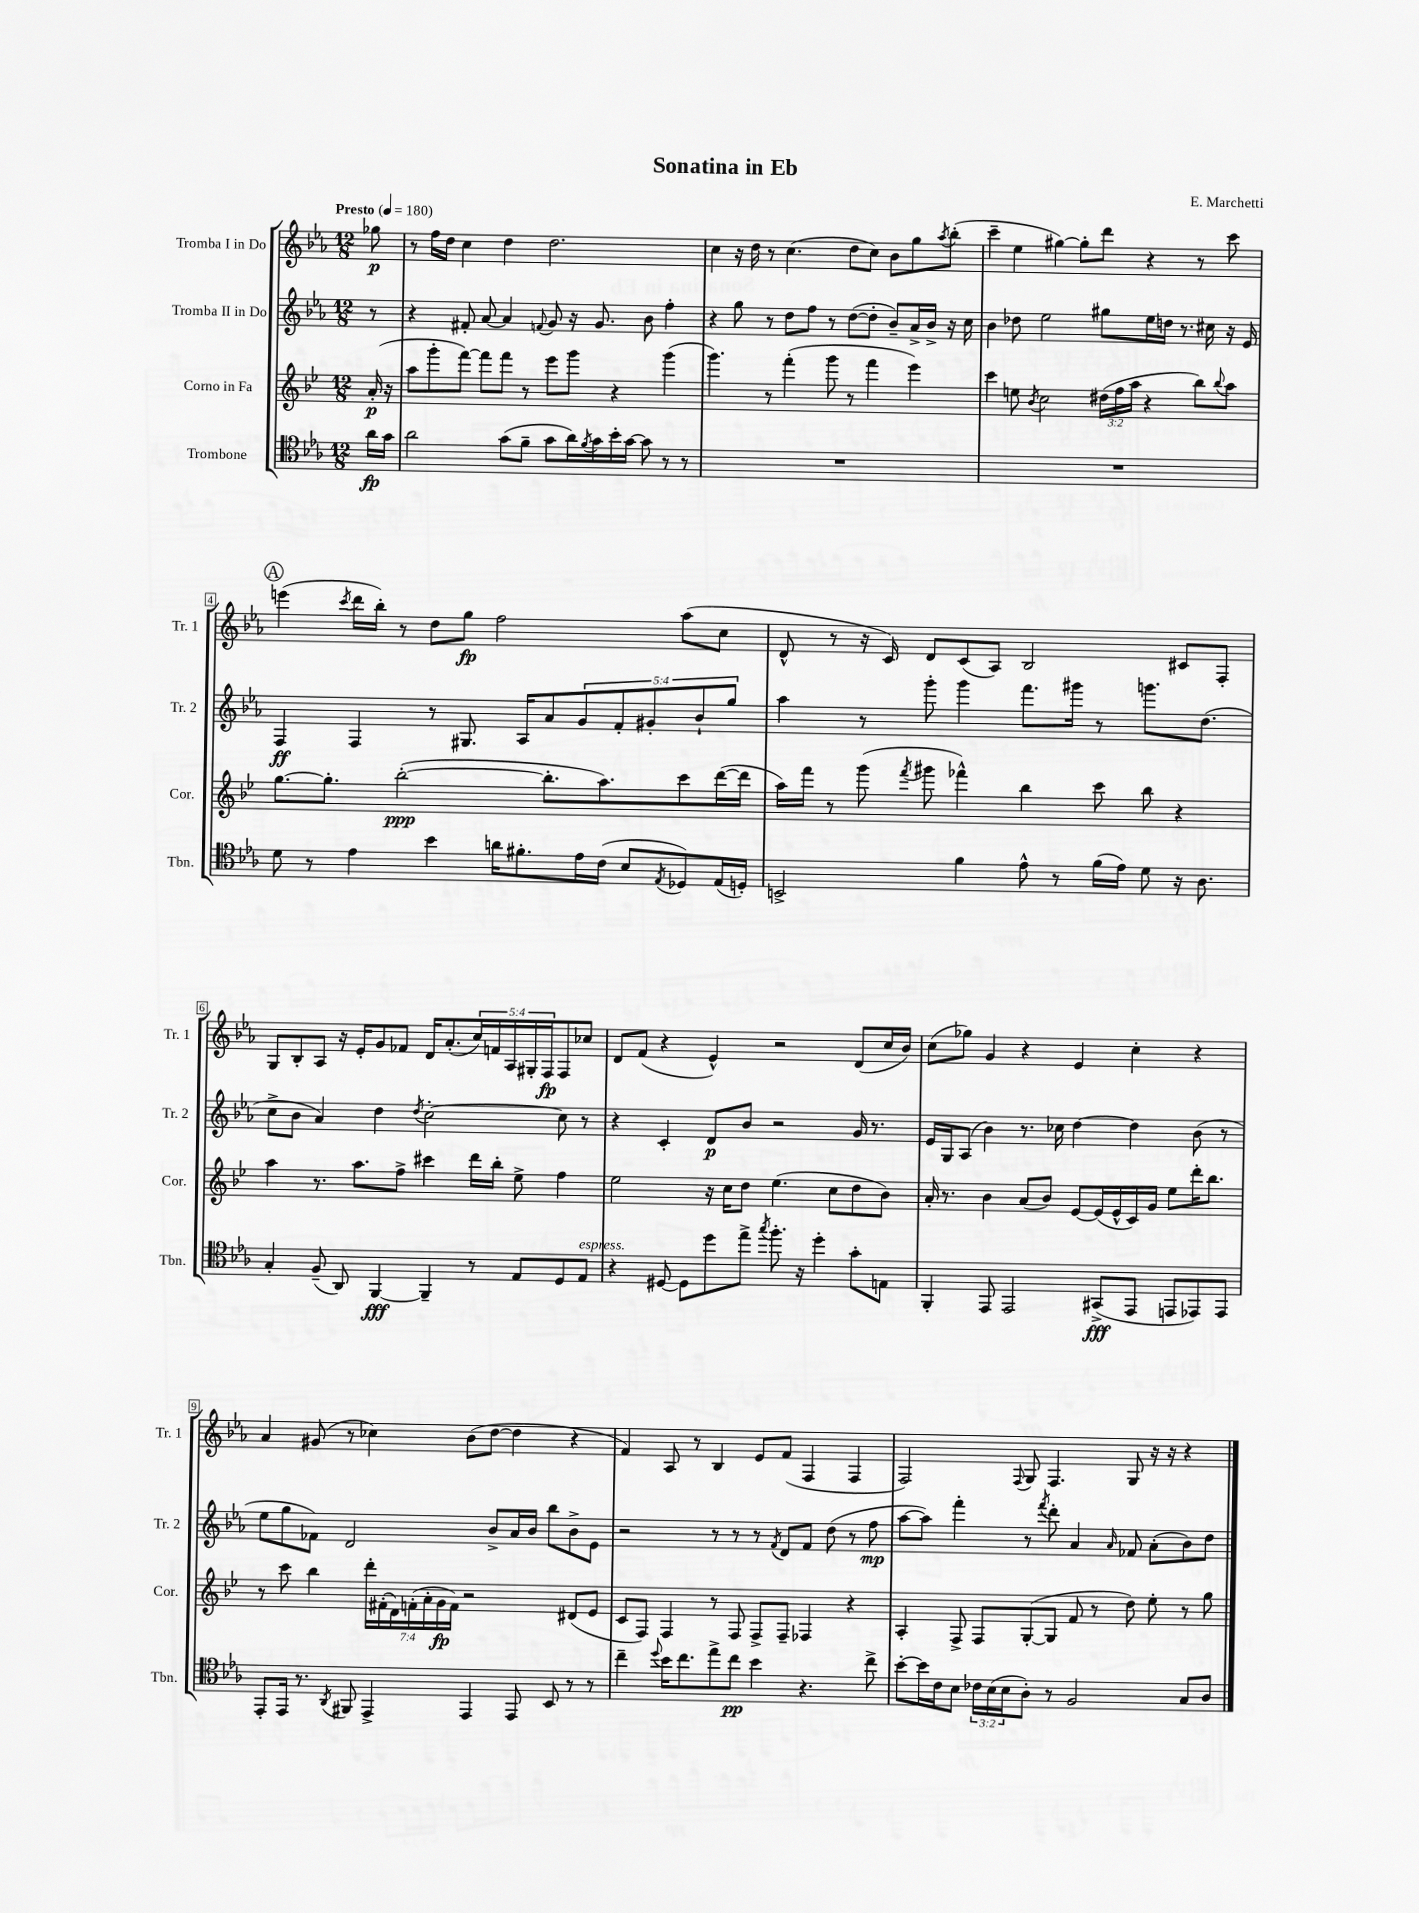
\header { title = "Sonatina in Eb" composer = "E. Marchetti" }
<<
\new StaffGroup <<
\new Staff = "s0" \with { instrumentName = "Tromba I in Do" shortInstrumentName = "Tr. 1" } {
    \clef treble \key ees \major \numericTimeSignature \time 12/8 \override Staff.TupletNumber.text = #tuplet-number::calc-fraction-text \partial 8 \tempo "Presto" 4 = 180
    ges''8\p |
    r8 f''16 d''16 c''4 d''4 d''2. |
    c''4 r16 d''16 r8 c''4.( d''8 c''8) bes'8 g''8 \acciaccatura { aes''8 } bes''8-.( |
    c'''4-- ees''4 gis''4~) gis''8-. d'''8 r4 r8 c'''8 |
    \mark \markup { \circle "A" } e'''4( \acciaccatura { c'''8 } d'''16 bes''16-.) r8 d''8 g''8\fp f''2 aes''8( c''8 |
    d'8-^ r8 r16 c'16) d'8 c'8( aes8) bes2 cis'8 f8-. |
    g8 bes8-. aes8 r16 ees'16-. g'8 fes'8 d'16 aes'8.-.( \tuplet 5/4 { c''16) f'16 aes16 gis16-. f16\fp } f8 ces''8 |
    d'8 f'8( r4 ees'4-^) r2 d'8( c''16 bes'16) |
    c''8( ges''8) g'4 r4 ees'4 c''4-. r4 |
    aes'4 gis'8( r8 ces''4) bes'8( d''8~ d''4 r4 |
    f'4) aes8 r8 bes4 ees'8 f'8( f4 f4 |
    f2) \appoggiatura { f8 } g8 f4. g8 r16 r16 r4 \bar "|." |
}
\new Staff = "s1" \with { instrumentName = "Tromba II in Do" shortInstrumentName = "Tr. 2" } {
    \clef treble \key ees \major \numericTimeSignature \time 12/8 \override Staff.TupletNumber.text = #tuplet-number::calc-fraction-text \partial 8
    r8 |
    r4 fis'8-. aes'8~ aes'4 \appoggiatura { f'8 } g'8 r16 g'8. bes'8 f''4-. |
    r4 g''8 r8 d''8 f''8 r8 d''8~( d''8-. bes'8--) aes'16-> bes'16-> r16 c''16 |
    bes'4 des''8 ees''2 gis''8 ees''16 d''16 r8. cis''16 r16 ees'16 |
    \mark \markup { \circle "A" } f4\ff f4 r8 gis8. aes16 aes'8 \tuplet 5/4 { g'8 f'8-. gis'8-. bes'8-! g''8 } |
    aes''4 r8 g'''8-. g'''4 f'''8. gis'''16 r8 g'''8. d''8.( |
    c''8-> bes'8 aes'4) d''4 \acciaccatura { d''8 } c''2~-. c''8 r8 |
    r4 c'4-. d'8\p bes'8 r2 g'16 r8. |
    ees'16 g16 aes8( bes'4) r8. ces''16 d''4~ d''4 bes'8( r8 |
    ees''8 g''8 fes'8) d'2 bes'8-> aes'16 bes'16 bes''8 bes'8-> ees'8 |
    r2 r8 r8 r8 \acciaccatura { f'8 } d'8 f'8 d''8( r8 f''8\mp |
    aes''8~ aes''8) f'''4-. r8 \acciaccatura { f'''8 } d'''8-. aes'4 \grace { aes'16 } fes'8 aes'8-.( bes'8) d''8 \bar "|." |
}
\new Staff = "s2" \with { instrumentName = "Corno in Fa" shortInstrumentName = "Cor." } {
    \clef treble \key bes \major \numericTimeSignature \time 12/8 \override Staff.TupletNumber.text = #tuplet-number::calc-fraction-text \partial 8
    a'16-.\p( r16 |
    a''8 g'''8-. f'''8~) f'''8 f'''8 r8 ees'''8 g'''8 r4 g'''4( |
    g'''4.) r8 f'''4-.( g'''8 r8 f'''4 ees'''4) |
    c'''4 e''8 \acciaccatura { bes'8 } c''2 \tuplet 3/2 { dis''16( f''16 a''16 } r4 bes''8) \appoggiatura { bes''8 } a''8 |
    \mark \markup { \circle "A" } g''8.~ g''8.-. bes''2~-.\ppp( bes''8.-. a''8.) c'''8 d'''16~( d'''16 |
    a''16) f'''16 r8 g'''8( \acciaccatura { f'''8 } gis'''8 fes'''4-^) bes''4 c'''8 bes''8 r4 |
    a''4 r8. a''8. f''8-> cis'''4 d'''16 bes''16-. ees''8-> f''4 |
    ees''2 r16 c''16 d''8 ees''4.( c''8 d''8 bes'8) |
    a'16-. r8. bes'4 a'8( bes'8) ees'8~ ees'16( ees'16-^ c'16) g'16 ees''8 d'''16-. bes''8. |
    r8 c'''8 bes''4 \tuplet 7/4 { d'''16-. fis'16-.( d'16) f'16-.( a'16-. g'16\fp f'16) } r2 dis'8( ees'8 |
    c'8 f8) f4 r8 f8 f8-> f8-- fes4 r4 |
    a4-. f8-> f8 g8~-.( g8 f'8 r8 d''8) ees''8-. r8 g''8 \bar "|." |
}
\new Staff = "s3" \with { instrumentName = "Trombone" shortInstrumentName = "Tbn." } {
    \clef tenor \key ees \major \numericTimeSignature \time 12/8 \override Staff.TupletNumber.text = #tuplet-number::calc-fraction-text \partial 8
    aes'16\fp g'16 |
    aes'2 g'8( f'8-- g'8 aes'16) \acciaccatura { f'8 } g'16 bes'16-. g'16~ g'8 r8 r8 |
    R1. |
    R1. |
    \mark \markup { \circle "A" } d'8 r8 ees'4 bes'4 a'16 fis'8.-. ees'16 c'16( bes8 \acciaccatura { ees8 } des8) ees16( d16-.) |
    b,2-> f'4 ees'8-^ r8 f'16( ees'16) d'8 r16 aes8. |
    g4-. f8--( aes,8) f,4~\fff f,4-- r8 ees8 d8 ees8^\markup { \italic "espress." } |
    r4 dis8~ dis8 d''8 ees''8-> \acciaccatura { g''8 } f''8.-. r16 d''4-. g'8-. e8 |
    f,4-. ees,8 ees,2 gis,8->\fff( ees,8 e,8 ees,8) ees,8 |
    ees,8-. ees,16 r8. \acciaccatura { aes,8 } fis,8 ees,4-> ees,4 ees,8 bes,8 r8 r8 |
    c''4-- \appoggiatura { d''8 } bes'16 c''8. ees''8-> c''8\pp bes'4 r4. c''8-> |
    bes'8~-. bes'16 c'16 bes8 \tuplet 3/2 { ces'16 bes16( bes16 } aes8-.) r8 f2 g8 aes8 \bar "|." |
}
>>
>>
\layout { \context { \Score \override BarNumber.stencil = #(make-stencil-boxer 0.1 0.3 ly:text-interface::print) } }
